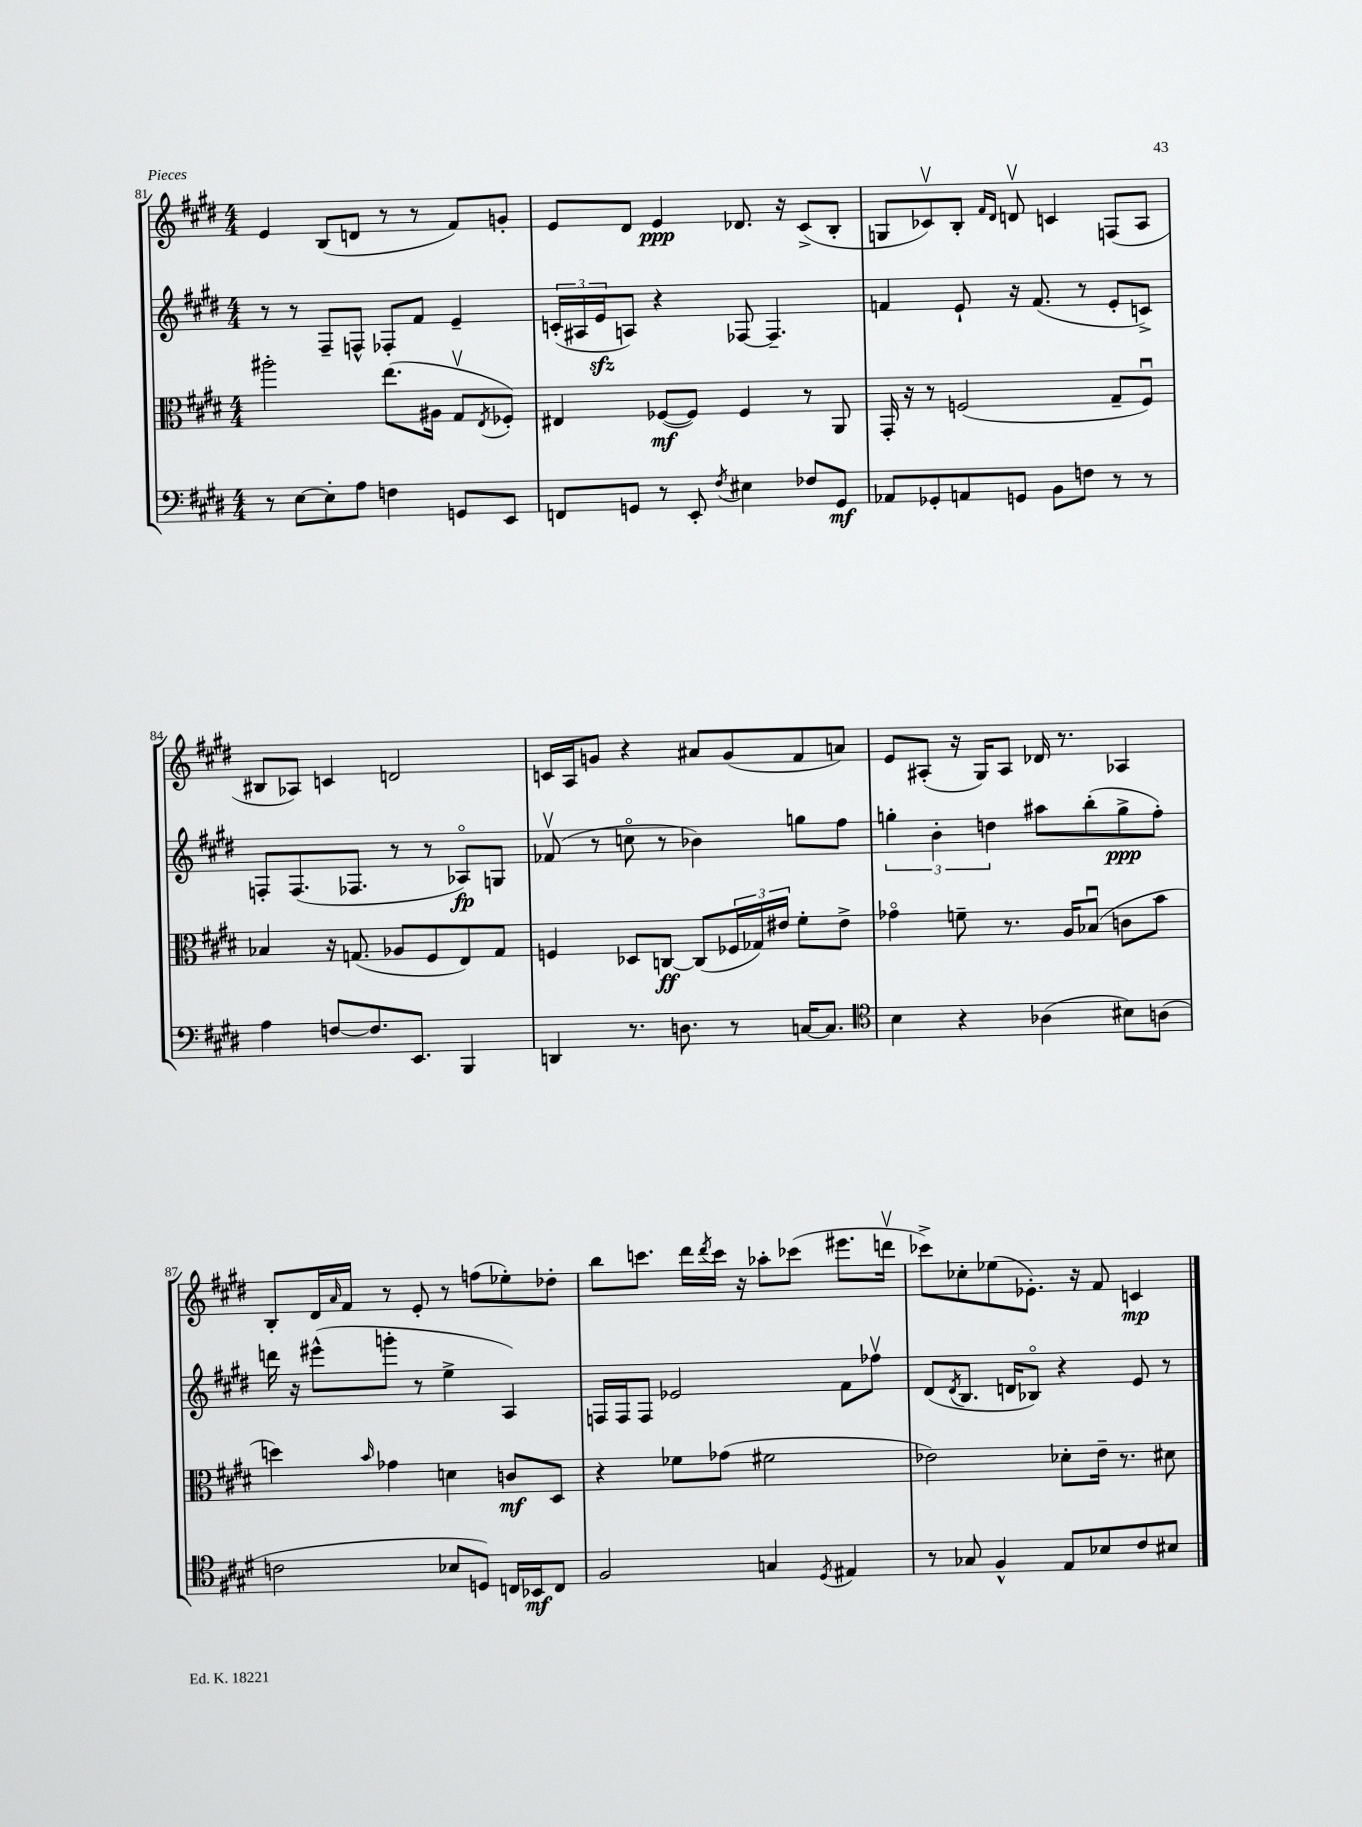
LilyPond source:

<<
\new StaffGroup <<
\new Staff = "s0" {
    \clef treble \key e \major \numericTimeSignature \time 4/4
    e'4 b8( d'8 r8 r8 fis'8) g'8-. |
    e'8 dis'8 e'4\ppp des'8. r16 cis'8->( b8-. |
    g8 ces'8\upbow) b8-. \grace { fis'16 dis'16 } d'8\upbow c'4 f8( a8 |
    bis8 aes8) c'4 d'2 |
    c'16 a16 g'8 r4 ais'8 g'8( fis'8 a'8) |
    e'8 ais8-.( r16 gis16) ais8 des'16 r8. aes4 |
    b8-. dis'16 \grace { a'16 } fis'16 r8 e'8-. r8 f''8( ees''8-.) des''8-. |
    b''8 c'''8. dis'''16 \acciaccatura { dis'''8 } c'''16 r16 aes''8-. ces'''8( eis'''8. d'''16\upbow |
    ces'''8->) ces''8-. ees''8( ees'8.-.) r16 fis'8 c'4\mp \bar "|." |
}
\new Staff = "s1" {
    \clef treble \key e \major \numericTimeSignature \time 4/4
    r8 r8 fis8-- f8-^ fes8-. fis'8 e'4-- |
    \tuplet 3/2 { c'16-.( ais16 e'16\sfz } a8) r4 fes8~ fes4.-- |
    f'4 e'8-! r16 f'8.( r8 e'8-. c'8->) |
    f8-. f8.( fes8. r8 r8 aes8\flageolet\fp) g8 |
    fes'8\upbow( r8 c''8\flageolet r8 bes'4) g''8 fis''8 |
    \tuplet 3/2 { g''4-. b'4-. d''4 } ais''8 b''8-.( g''8->\ppp fis''8-.) |
    d'''16 r16 eis'''8-^( g'''8-. r8 e''4-> a4) |
    f16 f16 f8 ees'2 fis'8 fes''8\upbow |
    dis'8( \acciaccatura { dis'8 } b8. d'16 bes8\flageolet) r4 e'8 r8 \bar "|." |
}
\new Staff = "s2" {
    \clef alto \key e \major \numericTimeSignature \time 4/4
    ais''2-. e''8.( ais16 gis8\upbow \acciaccatura { e8 } fes8-.) |
    eis4 fes8~\mf( fes8) fes4 r8 a,8 |
    gis,16-. r16 r8 f2( gis8-- f8\downbow) |
    bes4 r16 g8.( aes8 fis8 e8) g8 |
    f4 des8 c8~\ff c8( \tuplet 3/2 { fes16 ges16) eis'16 } fis'8-. eis'8-> |
    ges'4\flageolet f'8-- r8. a16 bes8\downbow( c'8 b'8 |
    d''4) \grace { b'16 } ges'4 d'4 c'8\mf dis8 |
    r4 fes'8 ges'8( fis'2 |
    ees'2) des'8-. ees'16-- r8. dis'8 \bar "|." |
}
\new Staff = "s3" {
    \clef bass \key e \major \numericTimeSignature \time 4/4
    r8 e8~ e8-. a8 f4 g,8 e,8 |
    f,8 g,8 r8 e,8-. \acciaccatura { fis8 } eis4 fes8 g,8\mf |
    aes,8 ges,8-. a,8 g,8 b,8 f8 r8 r8 |
    a4 f8~ f8. e,8. b,,4 |
    d,4 r8. d8. r8 c16~ c8. |
    \clef tenor b4 r4 aes4( bis8) a8( |
    c'2 bes8 d8) c16 bes,16\mf c8 |
    fis2 g4 \acciaccatura { dis8 } eis4 |
    r8 ges8 fis4-^ e8 bes8 cis'8 bis8 \bar "|." |
}
>>
>>
\layout { \context { \Score currentBarNumber = #81 } }
